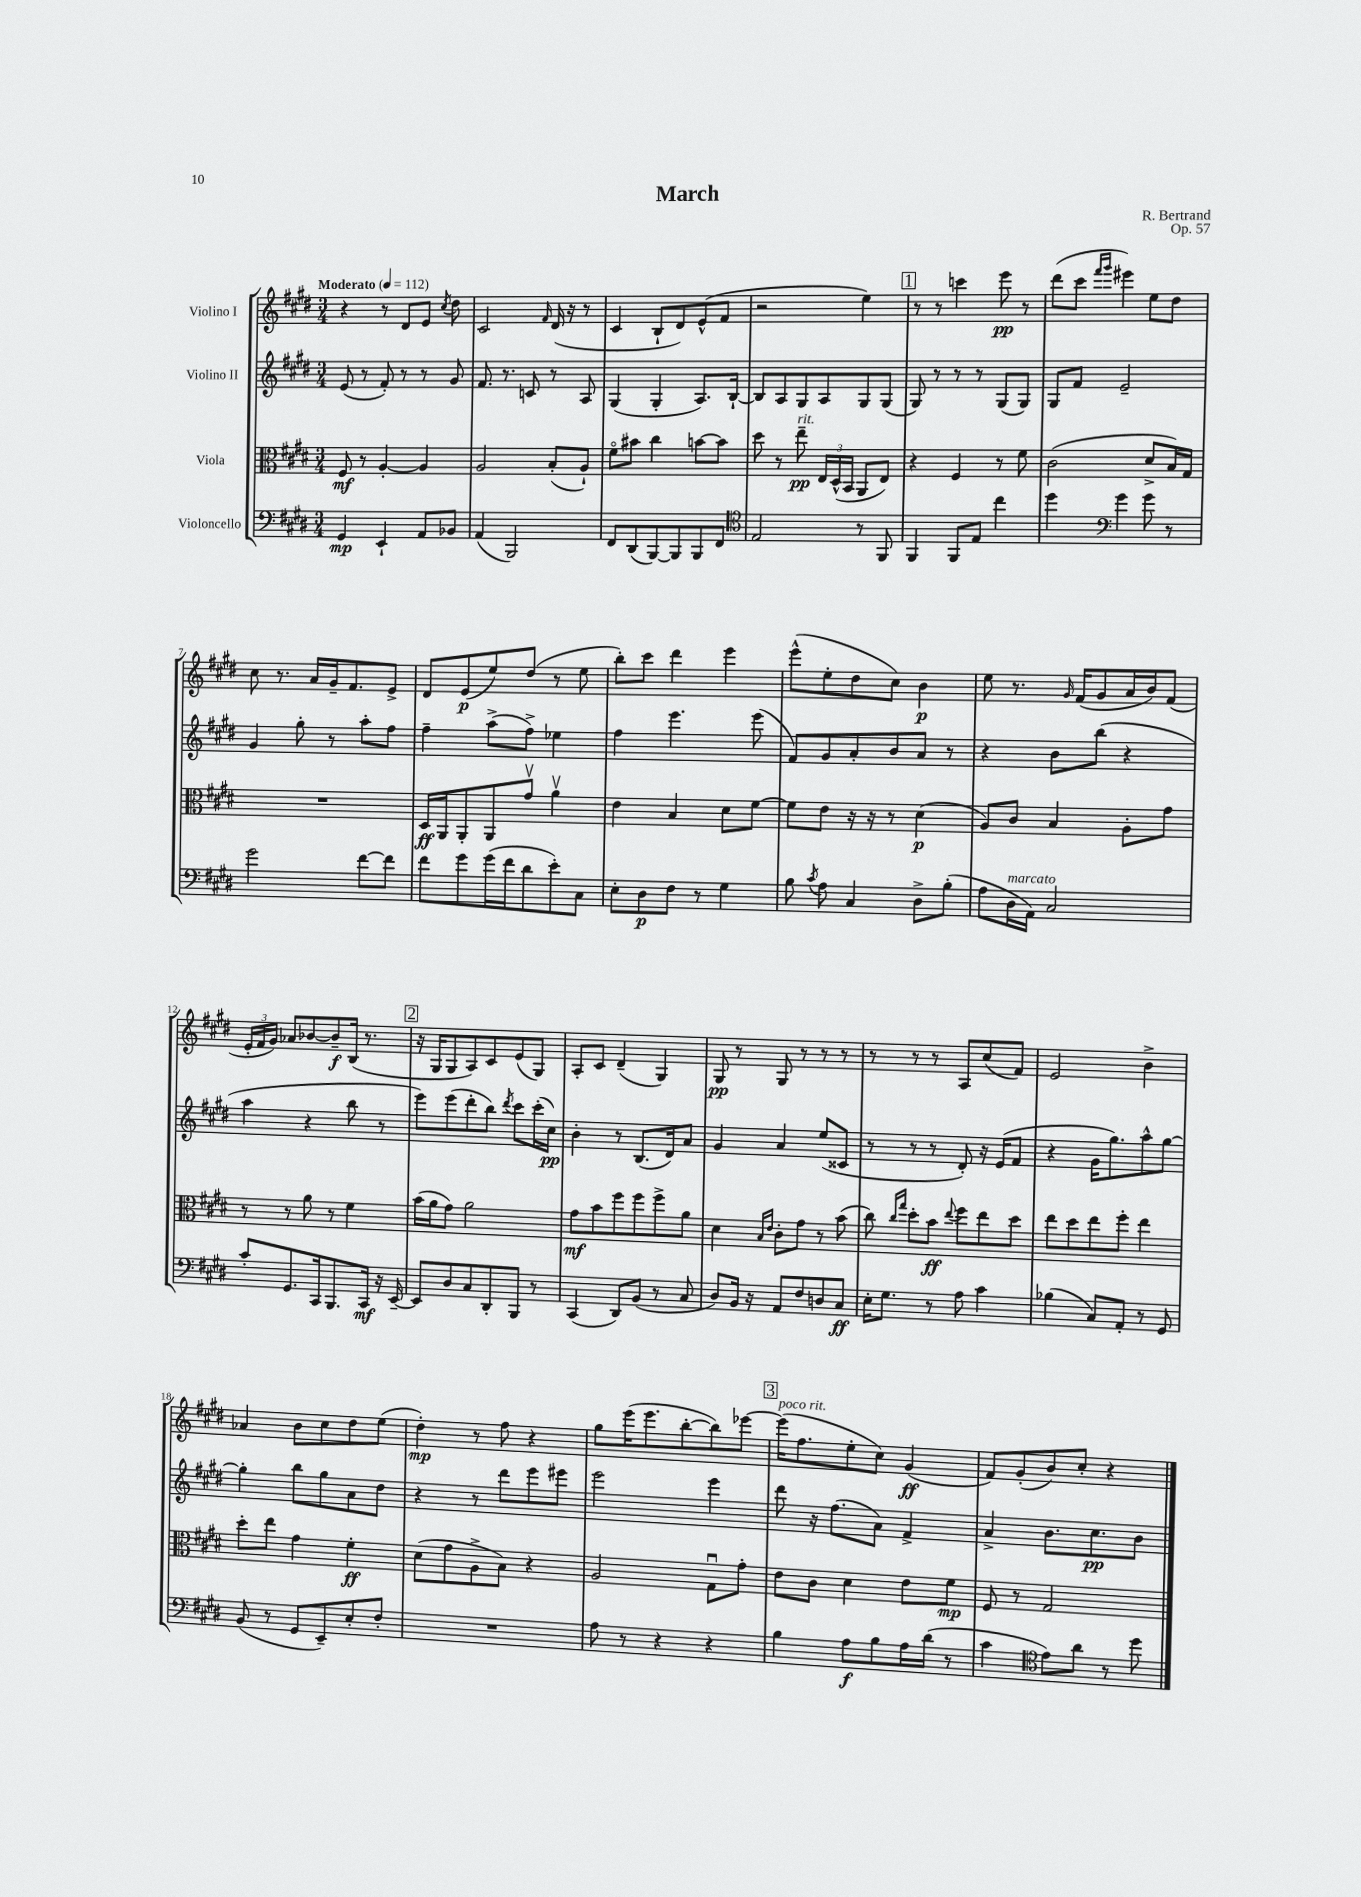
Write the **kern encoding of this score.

**kern	**kern	**kern	**kern
*staff4	*staff3	*staff2	*staff1
*clefF4	*clefC3	*clefG2	*clefG2
*k[f#c#g#d#]	*k[f#c#g#d#]	*k[f#c#g#d#]	*k[f#c#g#d#]
*M3/4	*M3/4	*M3/4	*M3/4
*MM112	*MM112	*MM112	*MM112
4GG#	8F#	(8e	4r
.	8r	8r	.
4EE`	[4A'	8f#')	8r
.	.	8r	8d#
8AA	4A]	8r	8e
.	.	.	8qcc#
8BB-	.	8g#	8dd#
=	=	=	=
(4AA	2A	8.f#	2c#
.	.	8.r	.
2BBB)	.	.	.
.	.	8c	.
.	.	.	16qqf#
.	(8B'	8r	(16d#
.	.	.	16r
.	8A`)	8A	8r
=	=	=	=
8FF#	8f#o	(4G#	4c#
(8DD#	8b#	.	.
[8BBB)	4cc#	4G#'	8B`
8BBB]	.	.	8d#)
8BBB	[8b	8.A)	(8e^^
8FF#	8b]	.	8f#
.	.	[16B`	.
=	=	=	=
*clefC4	*	*	*
2E	8dd#	8B]	2r
.	8r	8A	.
.	8ee~	8G#	.
.	24E	8A	.
.	(24D#^^	.	.
.	24BB	.	.
8r	8AA	8G#	4ee)
8FF#	8E)	(8G#	.
=	=	=	=
4FF#	4r	8G#)	8r
.	.	8r	8r
8FF#	4F#	8r	4ccc
8E	.	8r	.
4cc#	8r	(8G#	8eee
.	8f#	8G#)	8r
=	=	=	=
4dd#	(2c#	8G#	(8ddd#
.	.	8f#	8ccc#
*clefF4	*	*	*
.	.	.	16qqfff#
.	.	.	16qqggg#
4g#	.	2e~	4eee#)
8g#	8d#^	.	8ee
8r	16B)	.	8dd#
.	16G#	.	.
=	=	=	=
2g#	2.r	4g#	8cc#
.	.	.	8.r
.	.	8gg#'	.
.	.	.	16a
.	.	8r	16g#~
.	.	.	8.f#
[8f#	.	8aa'	.
8f#]	.	8ff#	8e^
=	=	=	=
8f#	16D#	4ff#~	8d#
.	16AA	.	.
8g#	8AA'	.	(8e
(16g#	8AA	(8aa^	8ee)
16f#	.	.	.
8d#	8g#v	8ff#^)	(8dd#
8e')	4av	4ee-	8r
8C#	.	.	8ee
=	=	=	=
8E'	4e	4ff#	8bb')
8D#	.	.	8ccc#
8F#	4B	4.eee	4ddd#
8r	.	.	.
4G#	8d#	.	4eee
.	[8f#	(8eee	.
=	=	=	=
8B	8f#]	8f#)	(8eee^^
8qc#	.	.	.
8A	8e	8g#	8ee'
4C#	16r	8a'	8dd#
.	16r	.	.
.	8r	8b	8cc#)
8D#^	(4d#	8a	4b
(8B'	.	8r	.
=	=	=	=
8A	8A)	4r	8ee
16D#	8c#	.	8.r
16AA)	.	.	.
2C#	4B	8b	.
.	.	.	16qqg#
.	.	.	(16f#
.	.	(8bb	8g#
.	8A'	4r	16a
.	.	.	16b)
.	8g#	.	(8f#
=	=	=	=
8c#'	8r	4aa	24e'
.	.	.	24f#
.	.	.	24g#)
8.GG#	8r	.	8a-
.	8a	4r	[8b-
16CC#	.	.	.
8.BBB	8r	.	8b-~]
.	4f#	8bb	(16B
16CC#	.	.	8.r
16r	.	8r	.
[16EE~	.	.	.
=	=	=	=
8EE]	(16b	8eee)	16r
.	16a	.	16G#
8D#	8g#)	(8eee	8G#
8C#	2a	8ddd#'	8A)
8DD#'	.	8bb)	8c#
.	.	8qddd#	.
8BBB	.	8ccc#	(8e
8r	.	(16ccc#'	8G#)
.	.	16cc#)	.
=	=	=	=
(4CC#	8g#	4b'	8A'
.	8b	.	8c#
8DD#)	8ff#	8r	(4d#~
(8BB	8ff#	(8.B	.
8r	8ff#^	.	4G#)
.	.	16d#)	.
8C#	8a	8a	.
=	=	=	=
8D#)	4d#	4g#	8G#
16BB	.	.	8r
16r	.	.	.
.	16qqB	.	.
.	16qqe	.	.
8AA	8c#'	4a	8G#
8F#	8g#	.	8r
8D	8r	(8ee	8r
8C#	(8b	8c##	8r
=	=	=	=
16E'	8cc#)	8r	8r
8.G#	.	.	.
.	16qqcc#	.	.
.	16qqgg#	.	.
.	8dd#'	8r	8r
8r	8b	8r	8r
.	8qqee	.	.
8A	8ff#	8d#')	8A
4c#	8ee	16r	(8cc#
.	.	(16e	.
.	8dd#	8f#	8f#)
=	=	=	=
(4B-	8ee	4r	2e
.	8dd#	.	.
8C#)	8ee	16g#	.
.	.	8.gg#)	.
8AA'	8ff#'	.	.
8r	4ee	8aa^^	4b^
8GG#	.	[8gg#	.
=	=	=	=
(8BB	8dd#'	4gg#']	4a-
8r	8ee	.	.
8GG#	4g#	8bb	8b
8EE~)	.	8gg#	8cc#
8E'	4f#'	8a	8dd#
8F#'	.	8dd#	(8ee
=	=	=	=
2.r	(8d#	4r	4dd#')
.	8g#	.	.
.	8A^	8r	8r
.	8B)	8ddd#	8ff#
.	4r	8eee	4r
.	.	8eee#	.
=	=	=	=
8A	2A	2eee	8gg#
8r	.	.	(16eee
.	.	.	8.eee
4r	.	.	.
.	.	.	[8bb'
4r	8G#u	4eee	8bb])
.	8g#'	.	[8eee-
=	=	=	=
4B	8e	8ddd#	(16eee-]
.	.	.	8.ff#
.	8c#	16r	.
.	.	(8.ff#	.
8A	4d#	.	8ee'
8B	.	8a)	8cc#)
16A	8e	4f#^	(4g#
(16d#	.	.	.
8r	8f#	.	.
=	=	=	=
4c#	8F#	4a^	8f#)
.	8r	.	(8g#'
*clefC4	*	*	*
8e)	2G#	8.b	8b)
8a	.	.	8cc#'
.	.	8.cc#	.
8r	.	.	4r
8dd#	.	8b	.
==	==	==	==
*-	*-	*-	*-
